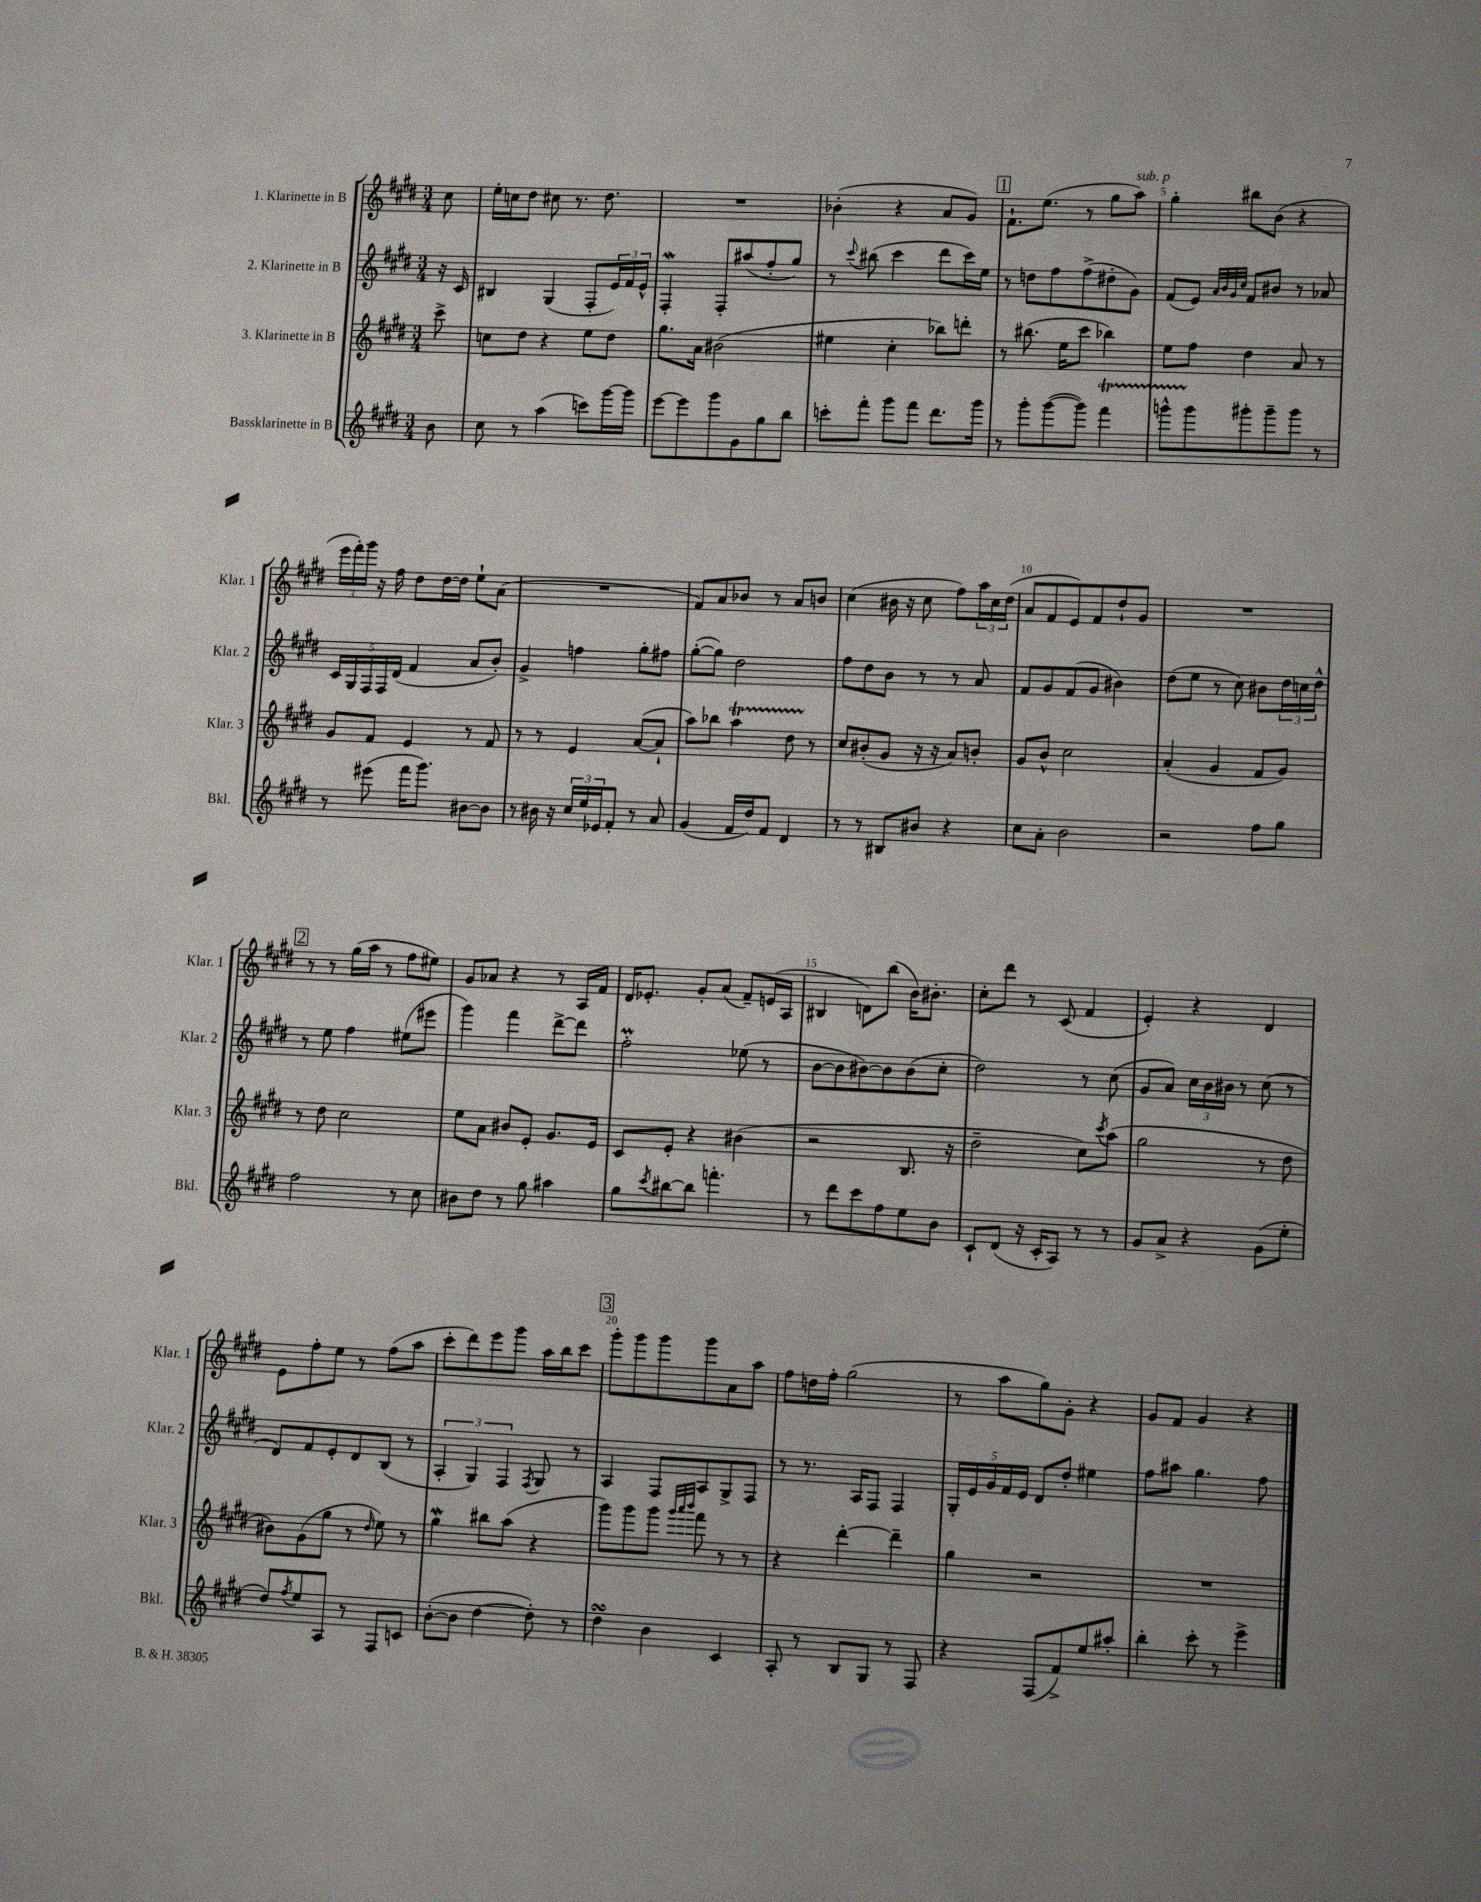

**kern	**kern	**kern	**kern
*staff4	*staff3	*staff2	*staff1
*clefG2	*clefG2	*clefG2	*clefG2
*k[f#c#g#d#]	*k[f#c#g#d#]	*k[f#c#g#d#]	*k[f#c#g#d#]
*M3/4	*M3/4	*M3/4	*M3/4
8b	8ccc#^	16r	8cc#
.	.	16c#	.
=	=	=	=
8cc#	8cc	4B#	16ee'
.	.	.	16cc
8r	8dd#	.	8dd#
(4aa	4r	(4G#	8cc#
.	.	.	8.r
8ccc)	8ee	8F#'	.
.	.	.	8.dd#
[16ggg#	8dd#	24e)	.
.	.	24f#	.
16ggg#]	.	.	.
.	.	24e^^	.
=	=	=	=
[8eee	8.gg#	4F#'	2.r
8eee]	.	.	.
.	16a	.	.
8ggg#	(2b#	8F#'	.
8g#	.	(8aa#	.
8gg#	.	8ff#'	.
8bb	.	8gg#)	.
=	=	=	=
8ccc'	4ee#	8r	(4b-'
.	.	8qqccc#	.
8fff#'	.	(8bb#	.
8ggg#	4cc#'	4ccc#	4r
8fff#	.	.	.
8.ddd#	8bb-)	8ddd#	8a
.	8ddd'	16ccc#)	8g#)
16ggg#	.	16ee	.
=	=	=	=
8r	8r	8r	8.f#`
8ggg#'	(8.bb#	8dd	.
.	.	.	(8.ee
([8ggg#	.	8ff#	.
.	16ee	.	.
8ggg#])	8ccc#	(8ff#^	8r
4fff#	4bb-)	8dd#'	8gg#
.	.	8g#)	8aa)
=	=	=	=
8ggg^^	8ee	(8f#	4gg#'
8ggg	8ff#	8e)	.
.	.	32qqa	.
.	.	32qqb	.
.	.	32qqg#	.
.	.	32qqcc#	.
8ggg#'	4dd#	8f#	8bb#
8ggg#~	.	8b#	(8b
8ggg#	8a	8r	4r
8r	8r	8a-	.
=	=	=	=
8r	8g#	20c#	24eee
.	.	.	24fff#')
.	.	20G#	.
.	.	.	24ggg#
.	.	20F#	.
(8eee#	8f#	.	16r
.	.	20F#	.
.	.	.	16ff#
.	.	(20d#	.
16fff#	4e	4f#	8dd#
8.ggg#)	.	.	.
.	.	.	[16dd#
.	.	.	16dd#]
[8b#	8r	8a	8ee`
8b#]	8f#	8b')	(8a
=	=	=	=
8r	8r	4g#^	2.r
16b#	8r	.	.
16r	.	.	.
24cc#	4e	4ff	.
24ee	.	.	.
24e-	.	.	.
8f#'	.	.	.
8r	([8a	8gg#'	.
8a	8a`]	8ff#	.
=	=	=	=
(4g#	8aa)	([8gg#'	8f#)
.	8bb-	8gg#])	8a
16f#	4aa	2dd#	8b-
16dd#)	.	.	.
8f#	.	.	8r
4d#	8dd#	.	8a
.	8r	.	8b
=	=	=	=
8r	8cc#	8ff#	(4cc#
8r	(8b#'	8dd#	.
8B#	8g#	8b	16b#
.	.	.	16r
8b#	16r	8r	8cc#
.	16r	.	.
4r	8a)	8r	8ff#)
.	8b'	8a	24aa
.	.	.	24cc#
.	.	.	(24dd#
=	=	=	=
8cc#	8g#	8f#	8a
8a'	8b^^	8g#	8f#
2b	2cc#	(8f#	8e)
.	.	8g#	8f#
.	.	4b#)	8dd#`
.	.	.	8g#
=	=	=	=
2r	(4a'	(8dd#	2.r
.	.	8ee	.
.	4g#	8r	.
.	.	8cc#)	.
8ff#	8f#	8b#	.
8gg#	8g#)	24dd#	.
.	.	24cc	.
.	.	24dd#^^	.
=	=	=	=
2ff#	8r	8r	8r
.	8dd#	8ee	8r
.	2cc#	4ff#	(16gg#
.	.	.	16aa
.	.	.	8r
8r	.	(8ee#	8ff#
8cc#	.	8eee#	8ee#)
=	=	=	=
8b#	8ee	4ggg#)	8g#
8dd#	8a	.	8a-
8r	8b#	4fff#	4r
8gg#	8e'	.	.
4aa#	8.g#	[8ddd#^	8r
.	.	8ddd#]	16A
.	16e	.	16f#
=	=	=	=
8gg#	8c#	2ff#'	16d#
.	.	.	8.e-'
8qccc#	.	.	.
[8bb#	8e'	.	.
8bb#]	4r	.	8g#'
4.fff'	.	.	(8a
.	(4b#	(8ee-	8f#~)
.	.	8r	(16e
.	.	.	16A
=	=	=	=
8r	2r	[8b	4B#
8ddd#	.	8b]	.
8ccc#	.	[8b#)	8d)
8ff#	.	8b#]	(8bb
8ee	8.B	(8b#	16b)
.	.	.	8.b#'
8b	.	8cc#'	.
.	16r	.	.
=	=	=	=
8c#`	2dd#~	2dd#)	8cc#'
(8d#	.	.	8ddd#
16r	.	.	8r
16c#'	.	.	.
8A)	.	.	(8c#
8r	8cc#)	8r	4f#
.	8qccc#	.	.
8r	(8aa	(8cc#	.
=	=	=	=
8g#	2gg#	8g#	4e')
8a^	.	8a)	.
4r	.	24cc#	4r
.	.	24b	.
.	.	24b#	.
.	.	8r	.
(8g#	8r	(8cc#	4d#
8ee'	8dd#	8r	.
=	=	=	=
8dd#)	8b#)	8d#)	8e
8qff#	.	.	.
8ee	(8g#	8f#	8ff#'
8A	8gg#	8e'	8ee
8r	8r	8d#	8r
.	16qqdd#	.	.
8F#	8ee)	(8B	(8ff#
8c	8r	8r	8aa
=	=	=	=
([8b'	4gg#	6A'	8ccc#'
8b]	.	.	8ddd#)
.	.	6G#)	.
[4dd#	8bb#	.	8eee
.	.	6F#	.
.	(8aa	.	8ggg#
.	.	8qF#	.
8dd#'])	4r	8G#	16aa
.	.	.	16bb
8r	.	8r	8ccc#
=	=	=	=
4dd#	8ggg#)	4A	8ggg#'
.	8ggg#	.	8ggg#
4b	8ggg#	8F#	8ggg#
.	32qqggg#	.	.
.	32qqaaa	.	.
.	32qqbbb	.	.
.	8fff#	8A	8ggg#
4c#	8r	8G#^	8a
.	8r	8F#	8aa
=	=	=	=
8A'	4r	8r	8ff#
8r	.	8.r	16dd
.	.	.	16ff#'
8B	[4ddd#'	.	(2gg#
.	.	16A	.
8G#	.	8F#	.
8r	4ddd#~]	4F#	.
8F#	.	.	.
=	=	=	=
4r	4gg#	20G#'	8r
.	.	20e	.
.	.	20g#	.
.	.	.	8aa
.	.	20f#	.
.	.	20e	.
(8F#	2r	8d#	8gg#)
8f#^)	.	8dd#'	8g#'
8ee	.	4ee#	4r
8aa#'	.	.	.
=	=	=	=
4bb'	2.r	8ff#	8g#
.	.	8aa#	8f#
8ccc#'	.	4.gg#	4g#
8r	.	.	.
4eee^	.	.	4r
.	.	8ff#	.
==	==	==	==
*-	*-	*-	*-
